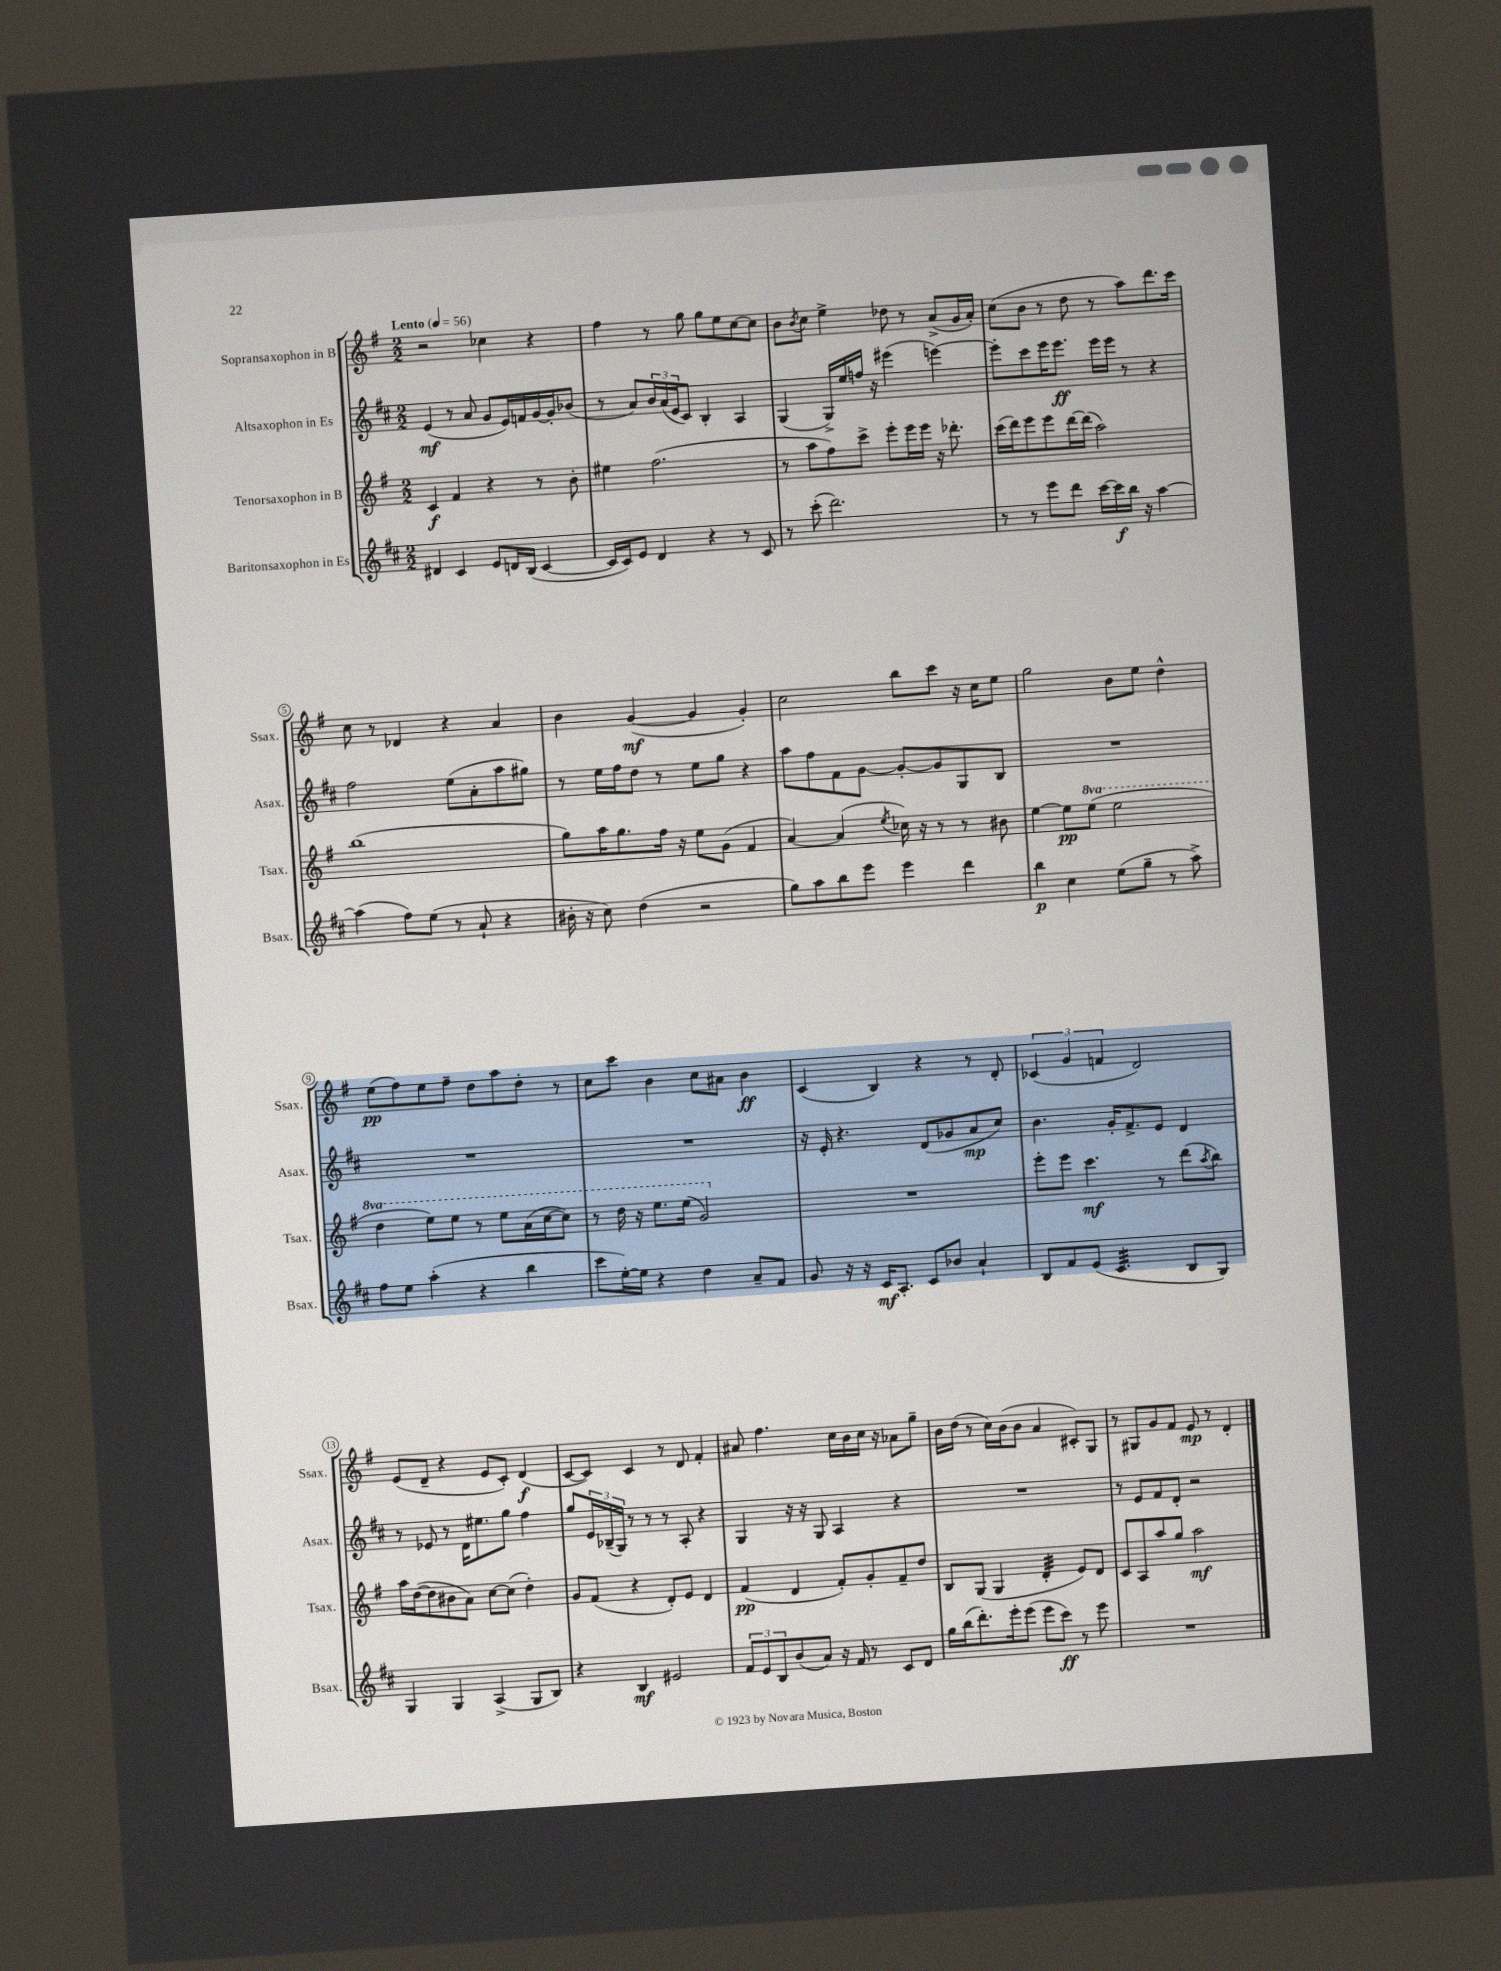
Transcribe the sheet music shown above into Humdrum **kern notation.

**kern	**kern	**kern	**kern
*staff4	*staff3	*staff2	*staff1
*clefG2	*clefG2	*clefG2	*clefG2
*k[f#c#]	*k[f#]	*k[f#c#]	*k[f#]
*M2/2	*M2/2	*M2/2	*M2/2
*MM56	*MM56	*MM56	*MM56
4d#	4c	(4e	2r
4c#	4f#	8r	.
.	.	8a	.
8e	4r	8g	4cc-
16d	.	16e)	.
(16B	.	16f	.
[4c#	8r	[16g	4r
.	.	16g']	.
.	8b'	(8b-	.
=	=	=	=
16c#]	4ee#	8r	4ff#
16c#)	.	.	.
8e	.	8a)	.
4d	(2.ff#	24b	8r
.	.	(24a	.
.	.	24e	.
.	.	8c#)	8gg
4r	.	4B'	8gg
.	.	.	8ee
8r	.	4A	[8cc
8c#	.	.	8cc]
=	=	=	=
8r	8r	(4G	8b
.	.	.	8qb
(8ccc#'	8aa	.	8cc
2.ddd)	8ff#)	16G^)	4ee^
.	.	16ee	.
.	8ccc^	16ff	.
.	.	16r	.
.	8eee'	(4eee#	8dd-
.	16eee	.	8r
.	16eee	.	.
.	16r	[4eee)	(8a^
.	8.ddd-'	.	.
.	.	.	16g
.	.	.	16a')
=	=	=	=
8r	(16ccc	8eee']	(8cc
.	16ddd)	.	.
8r	8eee	8ccc#	8b
8eee	8eee	16eee	8r
.	.	8.eee	.
8ddd	[16ddd	.	8dd
.	(16ddd]	.	.
[16ccc#	2aa)	16eee	8r
16ccc#]	.	16eee	.
16bb	.	8r	8aa)
16r	.	.	.
[4aa	.	4r	8.ddd
.	.	.	16ccc
=	=	=	=
(4aa]	(1bb	2ff#	8cc
.	.	.	8r
8ff#)	.	.	4d-
(8ee	.	.	.
8r	.	(8ee	4r
8a`	.	8a'	.
4r	.	8aa	4a
.	.	8gg#)	.
=	=	=	=
16b#'	8gg)	8r	4b
16r	.	.	.
8cc#)	16aa	16ee	.
.	8.gg	16ff#	.
(4dd	.	8dd	([4g
.	16ff#	8r	.
.	16r	.	.
2r	8ee	8ee	4g]
.	(8g	8gg	.
.	4f#	4r	4g')
=	=	=	=
8gg)	[4a)	8aa	2cc
8aa	.	8ff#	.
8bb	(4a]	8f#	.
8eee	.	[8g	.
.	8qee	.	.
4eee	16cc-)	8g'_	8bb
.	16r	.	.
.	8r	8g]	8ccc
4ddd	8r	8G	16r
.	.	.	16cc
.	8b#	8B	8ee
=	=	=	=
4bb	[4ee	1r	2gg
4cc#	8ee]	.	.
.	(8eee	.	.
(8ee	2eee	.	8b
8gg~	.	.	8ee
8r	.	.	4dd^^
8aa^)	.	.	.
=	=	=	=
8ff#	4ddd	1r	(8ee
8ee	.	.	8ff#)
(4aa'	8eee)	.	8ee
.	8eee	.	8ff#~
4r	8r	.	8dd
.	8eee	.	8aa
4bb	(16aa	.	8dd'
.	[16ccc	.	.
.	8ccc])	.	8r
=	=	=	=
8ccc#	8r	1r	8cc
[16ee')	16ddd	.	8ccc
16ee]	16r	.	.
4r	8.eee	.	4b
.	(16eee	.	.
4dd	2gg)	.	8cc
.	.	.	8a#
8a~	.	.	4b
8f#	.	.	.
=	=	=	=
8g	1r	16r	(4c
.	.	16e'	.
16r	.	4.r	.
16r	.	.	.
16c#	.	.	4B)
8.A'	.	.	.
8c#	.	(8d	4r
8b-	.	8g-	.
4a`	.	8a	8r
.	.	8cc#)	8d'
=	=	=	=
8B	8eee'	4.b	(6c-
8f#	8eee	.	.
.	.	.	6g
(8e	4.ccc	.	.
.	.	.	6f
4.c#	.	16g'	.
.	.	8.f#^	.
.	.	.	2d)
.	8r	8e	.
8B	(8ddd	4d	.
.	8qaa	.	.
8G)	8bb)	.	.
=	=	=	=
4G	16aa	8r	(8e
.	([16dd	.	.
.	8dd]	8e-	8d~
4G	8b#	8r	4r
.	8a)	16d	.
.	.	8.ee#	.
(4A^	[8cc	.	8e
.	(8cc]	8gg	8c')
8G	4dd')	4ff#	(4d
8B)	.	.	.
=	=	=	=
4r	8g	8gg	[8c
.	(8f#	24e	8c])
.	.	(24B-~	.
.	.	24G)	.
4B	4r	8r	4c
.	.	8r	.
2e#	8d')	8r	8r
.	8e	8A'	8d
.	4d	4r	4f#'
=	=	=	=
12f#	(4f#	4G	8a#
12e	.	.	.
.	.	.	4.ff#
12B	.	.	.
(8b	4d	16r	.
.	.	16r	.
8a)	.	8G	.
16r	8f#')	4A	16cc
16f#	.	.	16b
8r	8g'	.	16cc
.	.	.	16r
8c#	8f#~	4r	8a-
8d	8dd	.	8gg~
=	=	=	=
16gg	8B	1r	16b
(16bb	.	.	(16dd
8.ddd')	(8G	.	8r
.	4G	.	16cc)
16eee'	.	.	(16b
(8eee	.	.	8b
8eee	4d'	.	4a
8ccc#)	.	.	.
8r	8e)	.	8c#')
8eee	8d	.	8G
=	=	=	=
1r	8c	8r	8r
.	8A	8e	8G#
.	8aa	8f#	8g
.	8gg	8d'	8f#
.	2aa	2r	8e
.	.	.	8r
.	.	.	4d'
==	==	==	==
*-	*-	*-	*-
